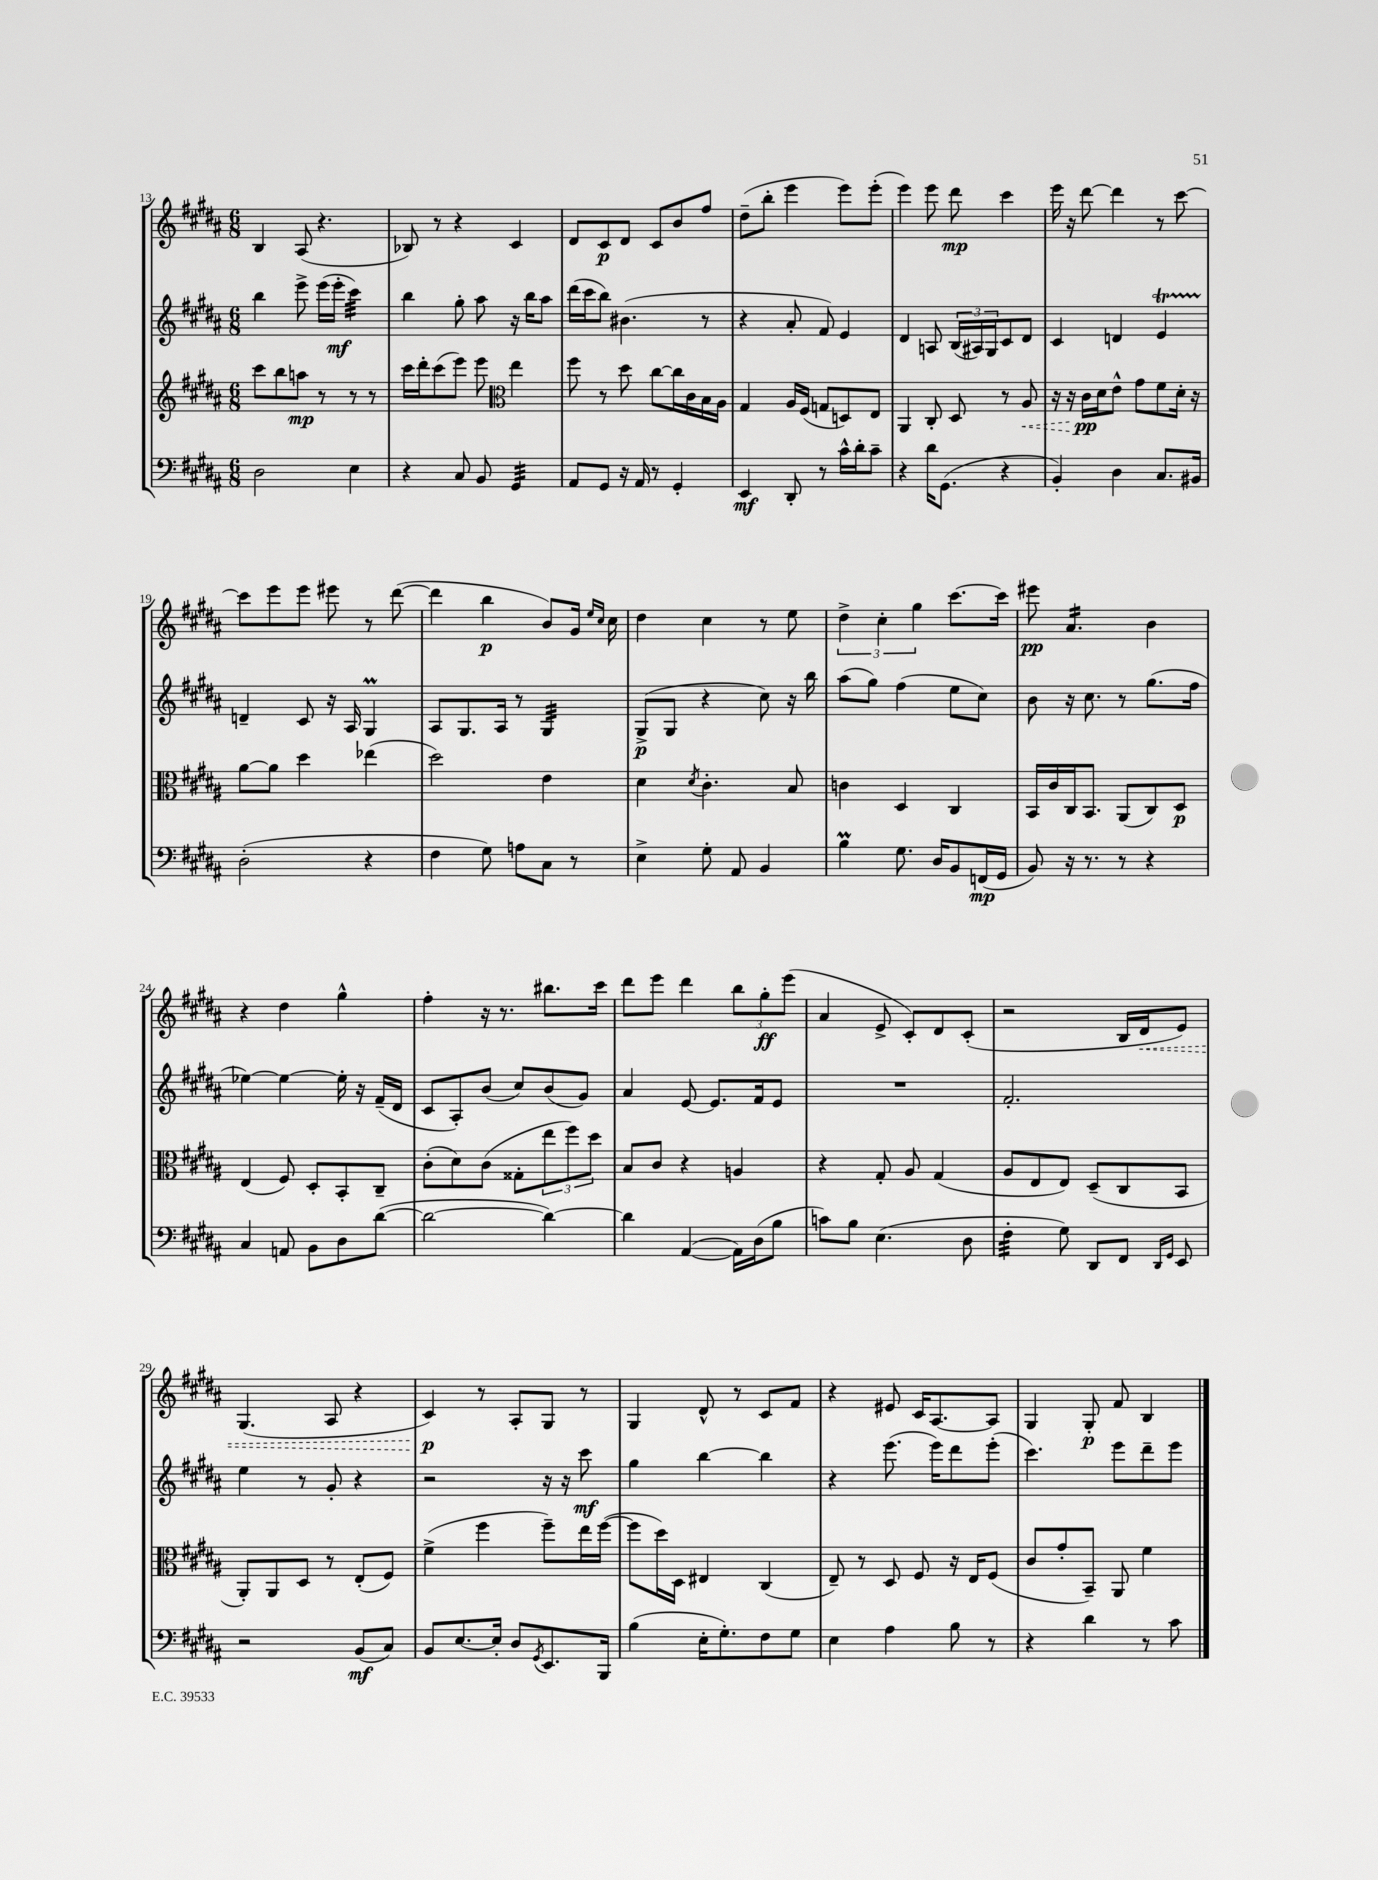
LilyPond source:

<<
\new StaffGroup <<
\new Staff = "s0" {
    \clef treble \key b \major \numericTimeSignature \time 6/8
    b4 ais8( r4. |
    bes8) r8 r4 cis'4 |
    dis'8 cis'8\p dis'8 cis'8 b'8 fis''8 |
    dis''8--( b''8-. e'''4 e'''8) e'''8-.( |
    e'''4) e'''8 dis'''8\mp cis'''4 |
    e'''16 r16 dis'''8~ dis'''4 r8 cis'''8~ |
    cis'''8 e'''8 e'''8 eis'''8 r8 dis'''8~( |
    dis'''4 b''4\p b'8) gis'16 \grace { e''16 cis''16 } cis''16 |
    dis''4 cis''4 r8 e''8 |
    \tuplet 3/2 { dis''4-> cis''4-. gis''4 } cis'''8.~ cis'''16 |
    eis'''8\pp ais'4.:16 b'4 |
    r4 dis''4 gis''4-^ |
    fis''4-. r16 r8. bis''8. cis'''16 |
    dis'''8 e'''8 dis'''4 \tuplet 3/2 { b''8 gis''8-.\ff e'''8( } |
    ais'4 e'8-> cis'8-.) dis'8 cis'8-.( |
    r2 b16 \once \override Hairpin.style = #'dashed-line dis'16\< e'8) |
    gis4.( ais8 r4 |
    cis'4\p\!) r8 ais8-. gis8 r8 |
    gis4 dis'8-^ r8 cis'8 fis'8 |
    r4 eis'8 cis'16 ais8.~ ais8 |
    gis4 gis8-.\p fis'8 b4 \bar "|." |
}
\new Staff = "s1" {
    \clef treble \key b \major \numericTimeSignature \time 6/8
    b''4 e'''8-> e'''16( e'''16-.\mf cis'''4:32) |
    b''4 gis''8-. ais''8 r16 b''16 ais''8 |
    dis'''16( cis'''16 b''8) bis'4.( r8 |
    r4 ais'8-. fis'8) e'4 |
    dis'4 a8 \tuplet 3/2 { b16( ais16) gis16 } cis'8 dis'8 |
    cis'4 d'4 e'4\startTrillSpan |
    d'4--\stopTrillSpan cis'8 r16 ais16 gis4\prall |
    ais8 gis8. ais16 r8 gis4:32 |
    gis8->\p( gis8 r4 cis''8) r16 b''16 |
    ais''8( gis''8) fis''4( e''8 cis''8) |
    b'8 r16 cis''8. r8 gis''8.( fis''16 |
    ees''4~) ees''4~ ees''16-. r16 fis'16--( dis'16 |
    cis'8 ais8-.) b'8( cis''8) b'8( gis'8) |
    ais'4 e'8~ e'8. fis'16 e'8 |
    R2. |
    fis'2.-. |
    e''4 r8 gis'8-. r4 |
    r2 r16 r16 cis'''8\mf |
    gis''4 b''4~ b''4 |
    r4 e'''8.( e'''16) dis'''8 e'''8-.( |
    cis'''4.) e'''8 dis'''8-- e'''8 \bar "|." |
}
\new Staff = "s2" {
    \clef treble \key b \major \numericTimeSignature \time 6/8
    cis'''8 b''8 a''8\mp r8 r8 r8 |
    cis'''16 dis'''16-. cis'''8( e'''8) e'''8 \clef alto e''4 |
    fis''8 r8 dis''8 cis''8~ cis''16 cis'16 b16 ais16 |
    gis4 ais16 fis16( g8 d8) e8 |
    ais,4 cis8-. dis8 r8 \once \override Hairpin.style = #'dashed-line ais8\< |
    r16 r16 cis'16\pp\! dis'16 e'8-^ gis'8 fis'8 dis'16-. r16 |
    ais'8~ ais'8 dis''4 ees''4( |
    dis''2) e'4 |
    dis'4 \acciaccatura { dis'8 } cis'4.-. b8 |
    c'4 dis4 cis4 |
    b,16 cis'16 cis16 b,8. ais,8( cis8) dis8\p |
    e4( fis8) dis8-. b,8-. cis8-- |
    cis'8-.( dis'8) cis'8( gisis8-. \tuplet 3/2 { e''8 fis''8) dis''8 } |
    b8 cis'8 r4 a4 |
    r4 gis8-. ais8 gis4( |
    ais8 e8 e8) dis8--( cis8 b,8 |
    ais,8-.) ais,8 dis8 r8 e8-.( fis8) |
    fis'4->( fis''4 fis''8--) e''16 fis''16~( |
    fis''8 dis''16) dis16 eis4 cis4( |
    e8--) r8 dis8 fis8 r16 e16 fis8( |
    cis'8 gis'8-. b,8--) ais,8 fis'4 \bar "|." |
}
\new Staff = "s3" {
    \clef bass \key b \major \numericTimeSignature \time 6/8
    dis2 e4 |
    r4 cis8 b,8 gis,4:32 |
    ais,8 gis,8 r16 ais,16 r8 gis,4-. |
    e,4\mf dis,8-. r8 cis'16-^ dis'16-. cis'8-- |
    r4 dis'16 gis,8.( r4 |
    b,4-.) dis4 cis8. bis,16 |
    dis2-.( r4 |
    fis4 gis8) a8 cis8 r8 |
    e4-> gis8-. ais,8 b,4 |
    b4\prall gis8. dis16 b,8 f,16\mp( gis,16 |
    b,8) r16 r8. r8 r4 |
    cis4 a,8 b,8 dis8 dis'8~( |
    dis'2~ dis'4~) |
    dis'4 ais,4~( ais,16) dis16( b8 |
    c'8) b8 e4.( dis8 |
    fis4:32-. gis8) dis,8 fis,8 \grace { dis,16 gis,16 } e,8 |
    r2 b,8\mf( cis8) |
    b,8 e8.~ e16-. dis8 \acciaccatura { gis,8 } e,8. b,,16 |
    b4( e16-. gis8.-.) fis8 gis8 |
    e4 ais4 b8 r8 |
    r4 dis'4 r8 cis'8 \bar "|." |
}
>>
>>
\layout { \context { \Score currentBarNumber = #13 } }
